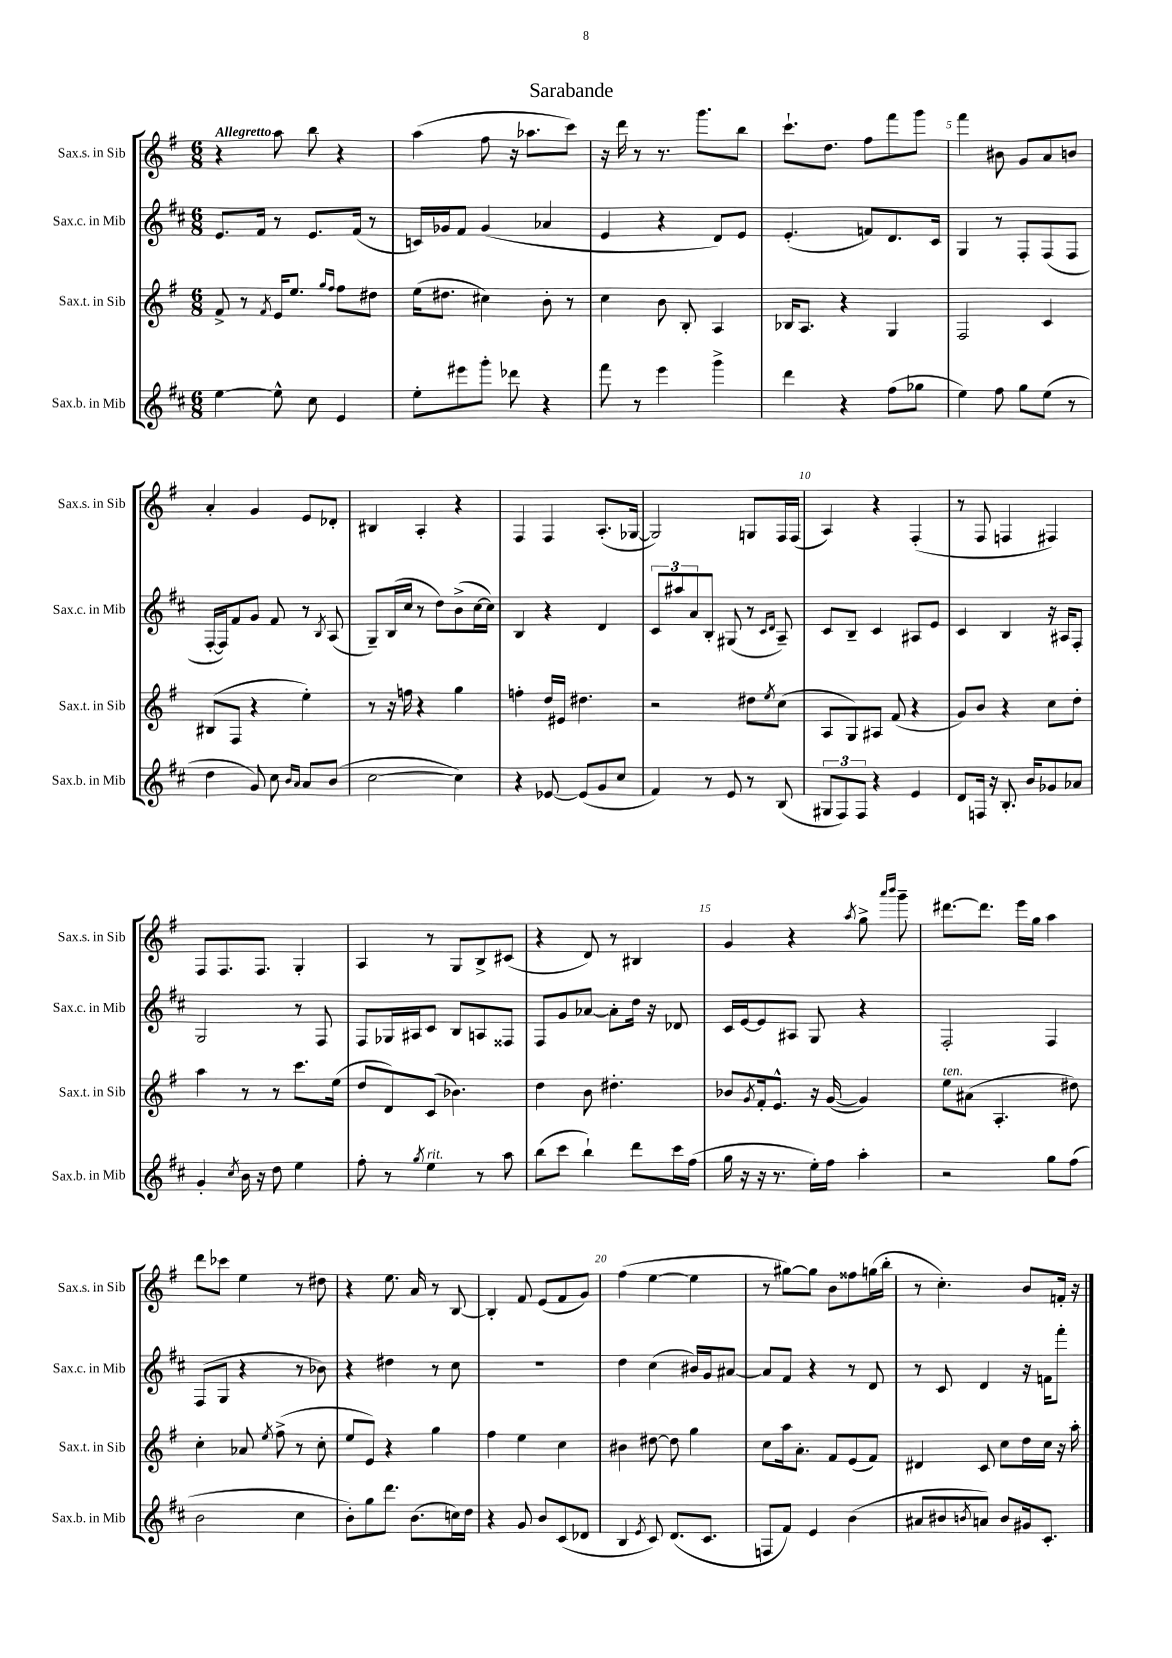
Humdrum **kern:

**kern	**kern	**kern	**kern
*part4	*part3	*part2	*part1
*staff4	*staff3	*staff2	*staff1
*I"Sax.b. in Mib	*I"Sax.t. in Sib	*I"Sax.c. in Mib	*I"Sax.s. in Sib
*I'Sax.b. in Mib	*I'Sax.t. in Sib	*I'Sax.c. in Mib	*I'Sax.s. in Sib
*clefG2	*clefG2	*clefG2	*clefG2
*k[f#c#]	*k[f#]	*k[f#c#]	*k[f#]
*M6/8	*M6/8	*M6/8	*M6/8
=1	=1	=1	=1
!	!	!	!LO:TX:a:B:t=Allegretto
[4ee\	8f#^/	8.e/L	4r
.	8r	.	.
.	.	16f#/Jk	.
.	8qf#/	.	.
8ee^^\]	16e/KL	8r	8aa\
.	8.ee/J	.	.
8cc#\	.	8.e/L	8bb\
.	16qqgg/LL	.	.
.	16qqff#/JJ	.	.
4e/	8ff#\L	.	4r
.	.	(16f#/Jk	.
.	8dd#X\J	8r	.
=2	=2	=2	=2
8ee'\L	(16ee\KL	16cn/LL)	(4aa\
.	8.dd#X\J	16g-X/J	.
8eee#X\	.	8f#/J	.
8ggg'\J	4cc#X\)	(4g-/	8ff#\
8ddd-X\	.	.	16r
.	.	.	8.aa-X\L
4r	8b'\	4a-X/	.
.	8r	.	8ccc\J)
=3	=3	=3	=3
8fff#\	4cc\	4e/	16r
.	.	.	16ddd\
8r	.	.	8r
4eee\	8b\	4r	8.r
.	8B'/	.	.
.	.	.	8.ggg\L
4ggg^\	4A/	8d/L)	.
.	.	8e/J	8bb\J
=4	=4	=4	=4
4ddd\	16B-X/KL	(4.e'/	8.ccc`\L
.	8.A/J	.	.
.	.	.	8.dd\J
4r	4r	.	.
.	.	8fn/L)	8ff#\L
(8ff#\L	4G/	8.d/	8fff#\
8gg-X\J	.	.	8ggg\J
.	.	16c#/Jk	.
=5	=5	=5	=5
4ee\)	2F#/	4G/	4fff#\
8ff#\	.	8r	8b#X\
8gg\L	.	8F#'/L	8g/L
(8ee\J	4c/	(8F#/	8a/
8r	.	8F#/J	8bn/J
!!LO:LB:g=z
=6	=6	=6	=6
4dd\	(8B#X/L	[16F#'/LL	4a'/
.	.	16F#/J])	.
.	8F#/J	8f#/	.
8g/)	4r	8g/J	4g/
8cc#\	.	8f#/	.
16qqb/LL	.	.	.
16qqa/JJ	.	.	.
8a/L	4ee'\)	8r	8e/L
.	.	8qB/	.
(8b/J	.	(8A/	8d-X'/J
=7	=7	=7	=7
[2cc#\	8r	8G~/L)	4B#X/
.	16r	(16B/L	.
.	16ffn\	16cc#/JJ	.
.	4r	8r	4A'/
.	.	8dd\L)	.
4cc#\])	4gg\	(8b^\	4r
.	.	[16cc#\L	.
.	.	16cc#\JJ])	.
=8	=8	=8	=8
4r	4ffn'\	4B/	4F#/
[8e-X/	16dd/LL	4r	4F#/
.	16e#X/JJ	.	.
(8e-/L]	4.dd#X\	.	.
8g/	.	4d/	(8.A'/L
8cc#/J	.	.	.
.	.	.	[16G-X/Jk
=9	=9	=9	=9
4f#/)	2r	12c#/L	2G-/])
.	.	12aa#X/	.
.	.	12a/	.
8r	.	8B'/J	.
8e/	.	(8G#X/	.
8r	8dd#X\L	8r	8Gn/L
.	.	16qqc#/LL	.
.	8qee/	16qqd/JJ	.
(8B/	(8cc\J	8A~/)	16F#/L
.	.	.	(16F#/JJ
=10	=10	=10	=10
12G#X/L	8A/L	8c#/L	4A/)
12F#/)	.	.	.
.	8G/)	8B~/J	.
12F#/J	.	.	.
4r	8A#X/J	4c#/	4r
.	(8f#/	.	.
4e/	4r	8A#X/L	(4F#'/
.	.	8e/J	.
=11	=11	=11	=11
8d/L	8g/L)	4c#/	8r
16Fn/Jk	8b/J	.	8F#/
16r	.	.	.
8.B'/	4r	4B/	4Fn/
16b/KL	.	.	.
8g-X/	8cc\L	16r	4F#X/)
.	.	16A#X/KL	.
8a-X/J	8dd'\J	8F#'/J	.
!!LO:LB:g=z
=12	=12	=12	=12
4g'/	4aa\	2G/	8F#/L
.	.	.	8.F#/
8qcc#/	.	.	.
16b\	8r	.	.
16r	.	.	8.F#/J
8dd\	8r	.	.
4ee\	8.ccc\L	8r	4G'/
.	.	8F#/	.
.	(16ee\Jk	.	.
=13	=13	=13	=13
8ff#'\	8dd/L	8F#/L	4A/
8r	8d/)	16G-X/L	.
.	.	16A#X/J	.
8qgg/	.	.	.
!LO:TX:a:i:t=rit.	!	!	!
4ee\	(8c/J	8c#/J	8r
.	4.b-X\)	8B/L	8G/L
8r	.	8An/	8B^/
8aa\	.	8F##X/J	(8c#X/J
=14	=14	=14	=14
(8bb\L	4dd\	8F#/L	4r
8ccc#\J	.	8g/	.
4bb`\)	8b\	[8a-X/J	8d/)
.	4.dd#X'\	8a-'\L]	8r
8ddd\L	.	16dd\Jk	4B#X/
.	.	16r	.
16ccc#\L	.	8d-X/	.
(16ff#\JJ	.	.	.
=15	=15	=15	=15
16gg\	8b-X/L	16c#/LL	4g/
16r	.	[16e/J	.
.	8qg/	.	.
16r	16f#'/k	8e/]	.
8.r	8.e^^/J	.	.
.	.	8A#X/J	4r
16ee'\LL)	16r	8G/	.
16ff#\JJ	([16g/	.	.
.	.	.	8qaa/
4aa'\	4g/])	4r	8gg^\
.	.	.	16qqaaa/LL
.	.	.	16qqbbb/JJ
.	.	.	8ggg~\
=16	=16	=16	=16
!	!LO:TX:a:i:t=ten.	!	!
2r	8ee\L	2F#'/	[8.ddd#X\L
.	(8a#X\J	.	.
.	.	.	8.ddd#\J]
.	4.A'/	.	.
.	.	.	16eee\LL
.	.	.	16gg\JJ
8gg\L	.	4F#/	4aa\
(8ff#\J	8dd#X\)	.	.
!!LO:LB:g=z
=17	=17	=17	=17
2b\	4cc'\	(8F#/L	8ddd\L
.	.	8G/J	8ccc-X\J
.	8a-X/	4r	4ee\
.	8qee/	.	.
.	(8ff#^\	.	.
4cc#\	8r	8r	8r
.	8cc'\	8b-X\)	8dd#X\
=18	=18	=18	=18
8b'\L)	8ee/L	4r	4r
8gg\	8e/J)	.	.
8.ddd\J	4r	4dd#X\	8.ee\
(8.b\L	.	.	16a/
.	4gg\	8r	8r
16ccn\L)	.	8cc#\	[8B/
16dd\JJ	.	.	.
=19	=19	=19	=19
4r	4ff#\	2.r	4B'/]
8g/	4ee\	.	8f#/
8b/L	.	.	(8e/L
(8c#/	4cc\	.	8f#/
8d-X/J	.	.	8g/J)
=20	=20	=20	=20
4B/	4b#X\	4dd\	(4ff#\
8qe/	.	.	.
8c#/)	[8dd#X\	(4cc#\	[4ee\
(8.d/L	8dd#\]	.	.
.	4gg\	16b#X/LL)	4ee\]
8.c#/J	.	16g/J	.
.	.	[8a#X/J	.
=21	=21	=21	=21
8Fn/L	8cc\L	8a#/L]	8r
8f#/J)	16aa\k	8f#/J	[8gg#X\L)
.	8.a'\J	.	.
4e/	.	4r	8gg#\J]
.	8f#/L	.	8b\L
(4b\	(8e/	8r	8ff##X\
.	8f#/J)	8d/	(16ggn\L
.	.	.	16bb'\JJ
=22	=22	=22	=22
8a#X/L	4d#X/	8r	8r
8b#X/	.	8c#/	4.cc'\)
8qbn/	.	.	.
8an/J)	8c/	4d/	.
8b/L	8cc\L	.	.
16g#X/k	16dd\L	16r	8b/L
8.c#'/J	16cc\JJ	16fn\KL	.
.	16r	8fff#'\J	16fn'/Jk
.	16aa'\	.	16r
==	==	==	==
*-	*-	*-	*-
